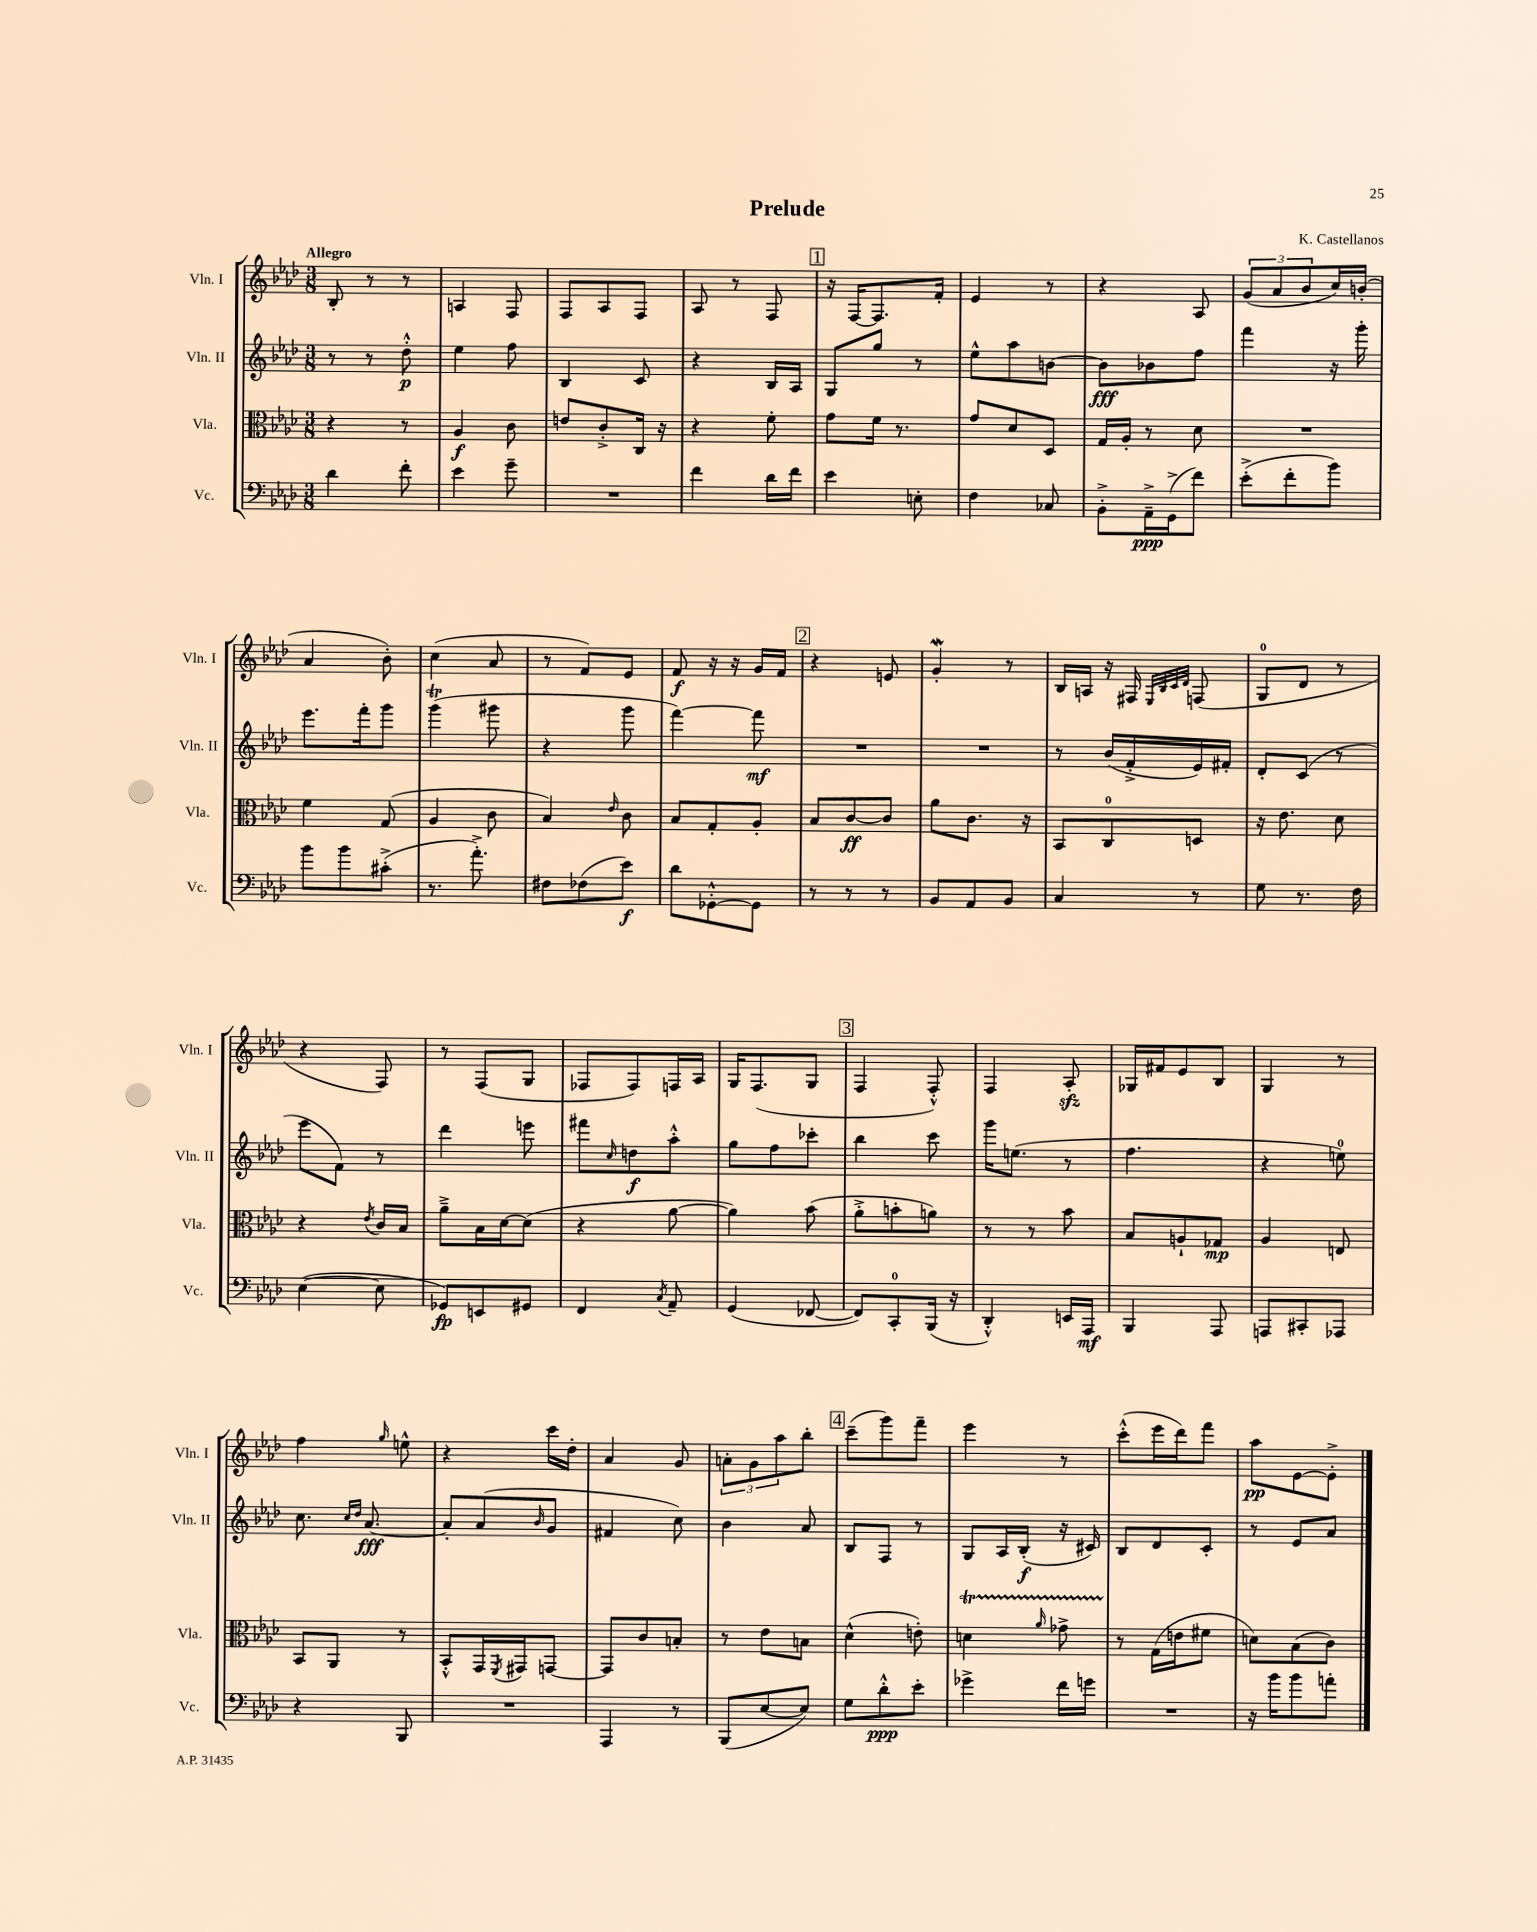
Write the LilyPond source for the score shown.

\header { title = "Prelude" composer = "K. Castellanos" }
<<
\new StaffGroup <<
\new Staff = "s0" \with { instrumentName = "Vln. I" shortInstrumentName = "Vln. I" } {
    \clef treble \key aes \major \numericTimeSignature \time 3/8 \tempo "Allegro"
    bes8-. r8 r8 |
    a4 f8 |
    f8 aes8 f8 |
    aes8 r8 f8 |
    \mark \markup { \box "1" } r16 f16~ f8. f'16-. |
    ees'4 r8 |
    r4 aes8 |
    \tuplet 3/2 { g'8( aes'8 bes'8 } c''16) b'16-.( |
    aes'4 bes'8-.) |
    c''4( aes'8 |
    r8 f'8) ees'8 |
    f'8\f r16 r16 g'16 f'16 |
    \mark \markup { \box "2" } r4 e'8 |
    g'4-.\mordent r8 |
    bes16 a16 r16 fis16 \grace { ees32 bes32 c'32 des'32 } f8( |
    g8-0 des'8 r8 |
    r4 f8) |
    r8 f8( g8 |
    fes8 fes8) f16 aes16 |
    g16 f8.( g8 |
    \mark \markup { \box "3" } f4 f8-.-^) |
    f4 aes8-.\sfz |
    ges16 fis'16 ees'8 bes8 |
    g4 r8 |
    f''4 \grace { g''16 } e''8-^ |
    r4 c'''16 des''16-. |
    aes'4 g'8 |
    \tuplet 3/2 { a'8-. g'8 aes''8 } bes''8-. |
    \mark \markup { \box "4" } c'''8--( g'''8) f'''8-- |
    ees'''4 r8 |
    c'''8-.-^( ees'''16 des'''16) f'''8 |
    aes''8\pp ees'8~ ees'8-.-> \bar "|." |
}
\new Staff = "s1" \with { instrumentName = "Vln. II" shortInstrumentName = "Vln. II" } {
    \clef treble \key aes \major \numericTimeSignature \time 3/8
    r8 r8 des''8-.-^\p |
    ees''4 f''8 |
    bes4 c'8 |
    r4 bes16 aes16 |
    \mark \markup { \box "1" } g8 g''8 r8 |
    ees''8-^ aes''8 b'8~ |
    b'8\fff bes'8 f''8 |
    f'''4 r16 g'''16-. |
    ees'''8. f'''16-. g'''8 |
    g'''4\trill( gis'''8 |
    r4 g'''8 |
    f'''4~) f'''8\mf |
    \mark \markup { \box "2" } R4. |
    R4. |
    r8 bes'16( f'16-.-> ees'16) fis'16-. |
    des'8-. c'8( r8 |
    ees'''8 f'8) r8 |
    des'''4 e'''8 |
    fis'''8 \grace { c''16 } d''8\f aes''8-.-^ |
    g''8 f''8 ces'''8-. |
    \mark \markup { \box "3" } bes''4 c'''8 |
    g'''16 e''8.( r8 |
    f''4. |
    r4 e''8-0) |
    c''8. \grace { c''16 des''16 } aes'8.~\fff |
    aes'8-. aes'8( \grace { bes'16 } g'8 |
    fis'4 c''8) |
    bes'4 aes'8 |
    \mark \markup { \box "4" } bes8 f8 r8 |
    g8 aes16 bes16-.\f( r16 cis'16) |
    bes8 des'8 c'8-. |
    r8 ees'8 aes'8 \bar "|." |
}
\new Staff = "s2" \with { instrumentName = "Vla." shortInstrumentName = "Vla." } {
    \clef alto \key aes \major \numericTimeSignature \time 3/8
    r4 r8 |
    aes4\f c'8 |
    e'8 c'8-.-> c16 r16 |
    r4 f'8-. |
    \mark \markup { \box "1" } g'8 f'16 r8. |
    g'8 des'8 des8 |
    g16 aes16-. r8 des'8 |
    R4. |
    f'4 g8( |
    aes4 c'8 |
    bes4) \grace { ees'16 } c'8 |
    bes8 g8-. aes8-. |
    \mark \markup { \box "2" } bes8 c'8~\ff c'8 |
    aes'8 c'8. r16 |
    bes,8 c8-0 d8 |
    r16 ees'8. des'8 |
    r4 \acciaccatura { ees'8 } c'16 bes16 |
    aes'8---> bes16 des'16~ des'8( |
    r4 aes'8~ |
    aes'4) bes'8( |
    \mark \markup { \box "3" } aes'8-.-> b'8-. a'8) |
    r8 r8 bes'8 |
    bes8 a8-! ges8\mp |
    aes4 e8 |
    bes,8 aes,8 r8 |
    bes,8-.-^ g,16 \acciaccatura { f,8 } gis,16 g,8~ |
    g,8 c'8 b8-. |
    r8 ees'8 b8 |
    \mark \markup { \box "4" } des'4-^( e'8-.) |
    d'4\startTrillSpan \grace { aes'16 } ges'8-> |
    r8\stopTrillSpan g16( e'16 fis'8 |
    d'8) bes8( c'8) \bar "|." |
}
\new Staff = "s3" \with { instrumentName = "Vc." shortInstrumentName = "Vc." } {
    \clef bass \key aes \major \numericTimeSignature \time 3/8
    des'4 f'8-. |
    ees'4 g'8-- |
    R4. |
    f'4 des'16 f'16 |
    \mark \markup { \box "1" } ees'4 e8-. |
    f4 ces8 |
    bes,8-.-> aes,16--->\ppp g,16->( f'8) |
    ees'8-.->( f'8-. bes'8) |
    bes'8 bes'8 cis'8-.->( |
    r8. aes'8.-.->) |
    fis8 fes8( ees'8\f) |
    des'8 ges,8~-.-^ ges,8 |
    \mark \markup { \box "2" } r8 r8 r8 |
    bes,8 aes,8 bes,8 |
    c4 r8 |
    g8 r8. f16 |
    ees4~( ees8 |
    ges,8\fp) e,8 gis,8 |
    f,4 \acciaccatura { c8 } aes,8-- |
    g,4( fes,8~ |
    \mark \markup { \box "3" } fes,8) c,8-0-. bes,,16( r16 |
    des,4-.-^) e,16 aes,,16\mf |
    bes,,4 aes,,8 |
    a,,8 cis,8-. aes,,8 |
    r4 bes,,8 |
    R4. |
    aes,,4 r8 |
    bes,,8( ees8~ ees8) |
    \mark \markup { \box "4" } g8 des'8-.-^\ppp ees'8-. |
    ges'4-> f'16 g'16 |
    R4. |
    r16 bes'16 bes'8 a'8-. \bar "|." |
}
>>
>>
\layout { \context { \Score \remove "Bar_number_engraver" } }
